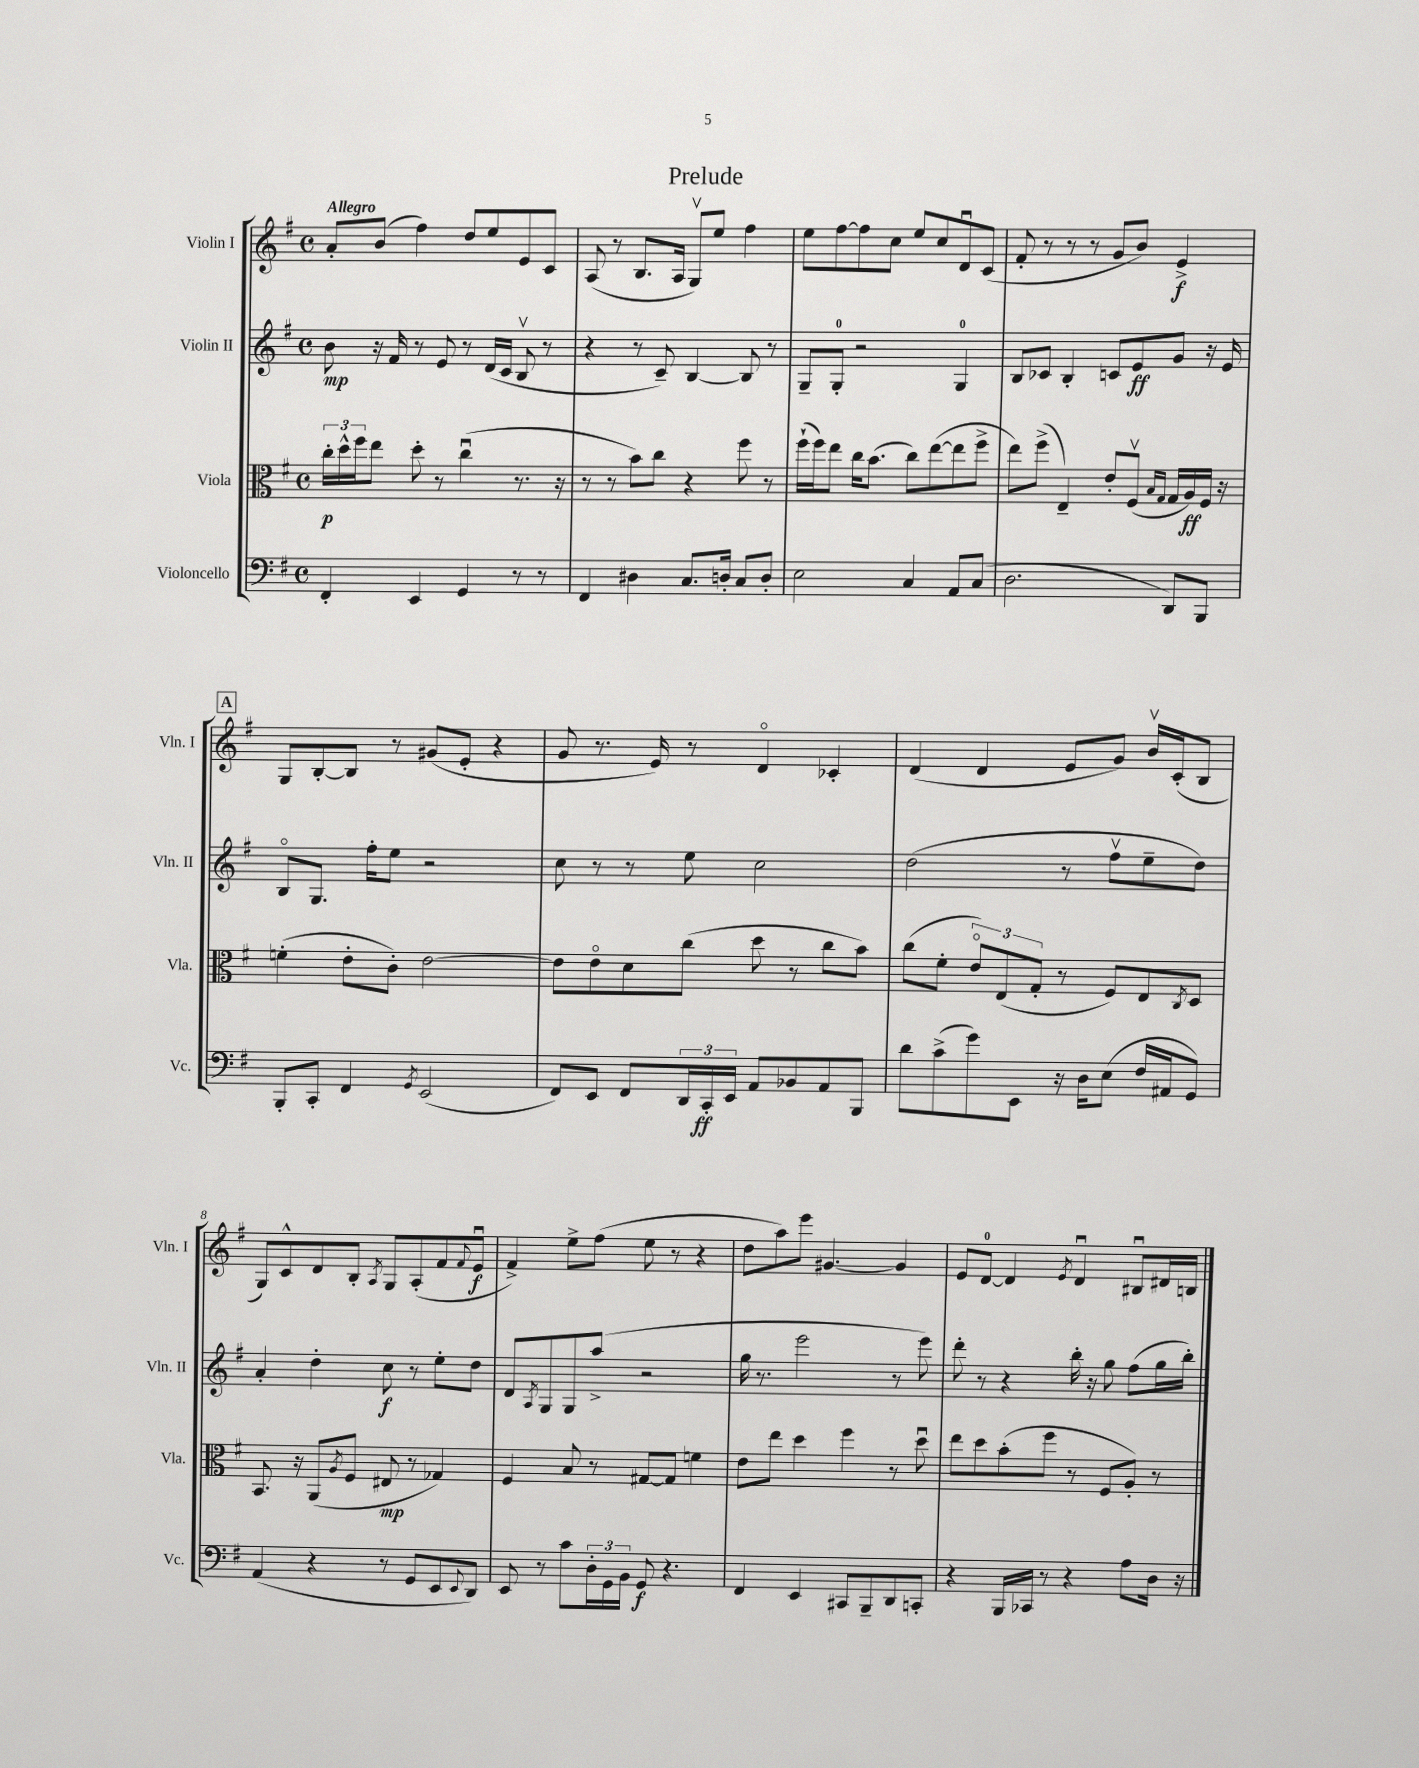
\header { title = "Prelude" }
<<
\new StaffGroup <<
\new Staff = "s0" \with { instrumentName = "Violin I" shortInstrumentName = "Vln. I" } {
    \clef treble \key g \major \defaultTimeSignature \time 4/4 \tempo "Allegro"
    a'8-. b'8( fis''4) d''8 e''8 e'8 c'8 |
    a8( r8 b8. a16 g8\upbow) e''8 fis''4 |
    e''8 fis''8~ fis''8 c''8 e''8 c''8 d'8\downbow c'8( |
    fis'8-. r8 r8 r8 g'8 b'8) e'4->\f |
    \mark \markup { \box "A" } g8 b8~-. b8 r8 gis'8( e'8-. r4 |
    g'8 r8. e'16) r8 d'4\flageolet ces'4-. |
    d'4( d'4 e'8 g'8) b'16\upbow c'16-.( b8 |
    g8) c'8-^ d'8 b8-. \acciaccatura { a8 } g8 a8-.( fis'8 \appoggiatura { fis'8 } e'8\downbow\f |
    fis'4->) e''8-> fis''8( e''8 r8 r4 |
    d''8 a''8) e'''8 gis'4.~ gis'4 |
    e'8 d'8-0~ d'4 \acciaccatura { e'8 } d'4\downbow bis8\downbow dis'16 b16 \bar "|." |
}
\new Staff = "s1" \with { instrumentName = "Violin II" shortInstrumentName = "Vln. II" } {
    \clef treble \key g \major \defaultTimeSignature \time 4/4
    b'8\mp r16 fis'16 r8 e'8 r8 d'16( c'16 b8\upbow r8 |
    r4 r8 c'8--) b4~ b8 r8 |
    g8-- g8-0-. r2 g4-0 |
    b8 ces'8 b4-. c'8 e'8\ff g'8 r16 e'16 |
    \mark \markup { \box "A" } b8\flageolet g8. fis''16-. e''8 r2 |
    c''8 r8 r8 e''8 c''2 |
    d''2( r8 fis''8\upbow e''8-- d''8) |
    a'4-. d''4-. c''8\f r8 e''8-. d''8 |
    d'8 \acciaccatura { a8 } g8 g8 a''8->( r2 |
    g''16 r8. e'''2 r8 e'''8) |
    d'''8-. r8 r4 b''16-. r16 g''8 fis''8( g''16 b''16-.) \bar "|." |
}
\new Staff = "s2" \with { instrumentName = "Viola" shortInstrumentName = "Vla." } {
    \clef alto \key g \major \defaultTimeSignature \time 4/4
    \tuplet 3/2 { c''16-.\p d''16-^ fis''16 } e''8 d''8-. r8 c''4\downbow( r8. r16 |
    r8 r8 b'8) c''8 r4 fis''8 r8 |
    fis''16-!( fis''16) e''8 c''16 b'8.( c''8) e''8~( e''8 fis''8-> |
    e''8) fis''8->( e4--) e'8-. fis8\upbow( \grace { b16 g16 } g16 a16\ff) fis16 r16 |
    \mark \markup { \box "A" } f'4-.( e'8-. c'8-.) e'2~ |
    e'8 e'8\flageolet d'8 c''8( d''8 r8 c''8 b'8) |
    c''8( fis'8-. \tuplet 3/2 { e'8\flageolet) e8( g8-. } r8 fis8) e8 \acciaccatura { c8 } d8 |
    b,8. r16 a,8( \acciaccatura { a8 } fis8 eis8\mp r8 ges4) |
    fis4 b8 r8 gis8~ gis8 f'4 |
    e'8 e''8 d''4 fis''4 r8 d''8\downbow |
    e''8 d''8 b'8-.( fis''8 r8 fis8 a8-.) r8 \bar "|." |
}
\new Staff = "s3" \with { instrumentName = "Violoncello" shortInstrumentName = "Vc." } {
    \clef bass \key g \major \defaultTimeSignature \time 4/4
    fis,4-. e,4 g,4 r8 r8 |
    fis,4 dis4 c8. d16-. c8 d8-. |
    e2 c4 a,8 c8( |
    d2. d,8) b,,8 |
    \mark \markup { \box "A" } b,,8-. c,8-. fis,4 \acciaccatura { g,8 } e,2( |
    fis,8) e,8 fis,8 \tuplet 3/2 { d,16 c,16-.\ff e,16 } a,8 bes,8 a,8 b,,8 |
    d'8 c'8->( g'8) e,8 r16 d16 e8( fis16 ais,16 g,8) |
    a,4( r4 r8 g,8 e,8 \appoggiatura { e,8 } d,8) |
    e,8 r8 c'8 \tuplet 3/2 { d16-. g,16 b,16 } g,8\f r4. |
    fis,4 e,4 cis,8 b,,8-- d,8 c,8-. |
    r4 b,,16 ces,16 r8 r4 a8 d16 r16 \bar "|." |
}
>>
>>
